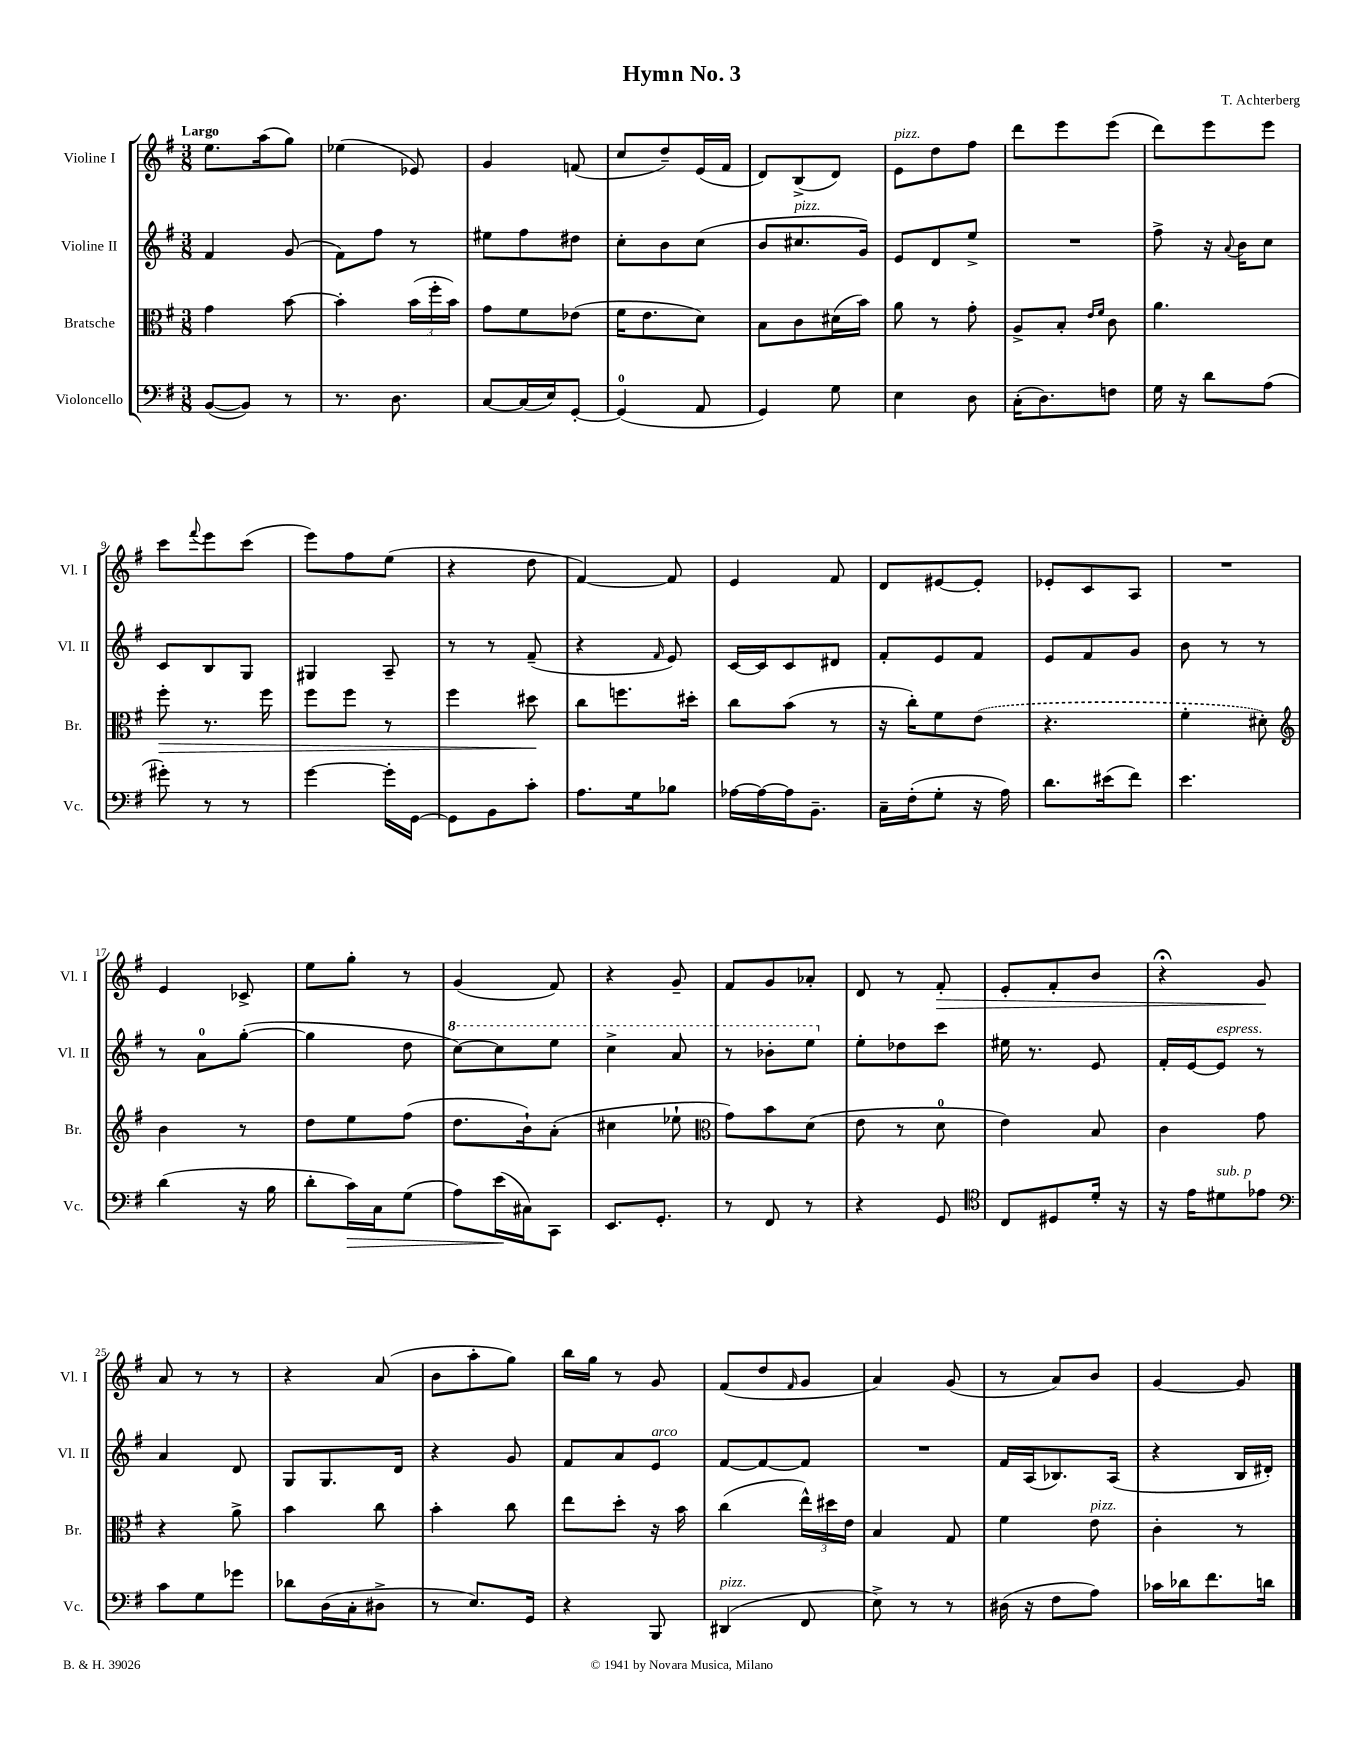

**kern	**kern	**kern	**kern
*staff4	*staff3	*staff2	*staff1
*clefF4	*clefC3	*clefG2	*clefG2
*k[f#]	*k[f#]	*k[f#]	*k[f#]
*M3/8	*M3/8	*M3/8	*M3/8
([8BB	4g	4f#	8.ee
8BB])	.	.	.
.	.	.	(16aa
8r	[8b	(8g	8gg)
=	=	=	=
8.r	4b']	8f#)	(4ee-
.	.	8ff#	.
8.D	.	.	.
.	(24b	8r	8e-)
.	24ff#'	.	.
.	24b)	.	.
=	=	=	=
[8C	8g	8ee#	4g
(16C]	8f#	8ff#	.
16E)	.	.	.
[8GG'	(8e-	8dd#	(8f
=	=	=	=
(4GG]	16f#	8cc'	8cc
.	8.e	.	.
.	.	8b	8dd~)
8AA	8d)	(8cc	(16e
.	.	.	16f#
=	=	=	=
4GG)	8B	8b	8d)
.	8c	8.cc#	(8B^
8G	(16d#	.	8d)
.	16b)	16g)	.
=	=	=	=
4E	8a	8e	8e
.	8r	8d	8dd
8D	8g'	8ee^	8ff#
=	=	=	=
(16C'	8A^	4.r	8ddd
8.D)	.	.	.
.	8B'	.	8eee
.	16qqe	.	.
.	16qqf#	.	.
8F	8c	.	(8eee
=	=	=	=
16G	4.a	8ff#^	8ddd)
16r	.	.	.
8d	.	16r	8eee
.	.	8qqa	.
.	.	16b	.
(8A	.	8cc	8eee
=	=	=	=
8g#')	8ff#'	8c	8ccc
.	.	.	8qqfff#
8r	8.r	8B	8eee
8r	.	8G	(8ccc
.	16ff#	.	.
=	=	=	=
[4g	8ff#	4G#	8eee)
.	8ff#	.	8ff#
16g']	8r	8A~	(8ee
[16GG	.	.	.
=	=	=	=
8GG]	4ff#	8r	4r
8BB	.	8r	.
8c'	8dd#	(8f#~	8dd
=	=	=	=
8.A	8cc	4r	[4f#)
.	8.ff	.	.
16G	.	.	.
.	.	16qqf#	.
8B-	.	8e)	8f#]
.	16dd#'	.	.
=	=	=	=
[16A-	8cc	[16c	4e
16A-_	.	16c]	.
16A-]	(8b	8c	.
8.BB~	.	.	.
.	8r	8d#	8f#
=	=	=	=
16C~	16r	8f#'	8d
(16F#'	16cc')	.	.
8G'	8f#	8e	[8e#
16r	(8e	8f#	8e#']
16A)	.	.	.
=	=	=	=
8.d	4.r	8e	8e-'
.	.	8f#	8c
(16e#	.	.	.
8f#)	.	8g	8A
=	=	=	=
4.e	4f#'	8b	4.r
.	.	8r	.
.	8d#')	8r	.
=	=	=	=
*	*clefG2	*	*
(4d	4b	8r	4e
.	.	8a	.
16r	8r	([8gg'	8c-^
16B	.	.	.
=	=	=	=
8d'	8dd	4gg]	8ee
16c)	8ee	.	8gg'
16C	.	.	.
(8G	(8ff#	8dd	8r
=	=	=	=
8A)	8.dd	[8ccc)	(4g
(16e	.	8ccc]	.
16C#)	16b`)	.	.
8CC	(8a'	8eee	8f#)
=	=	=	=
8.EE	4cc#	4ccc^	4r
8.GG'	.	.	.
.	8ee-`	8aa	8g~
=	=	=	=
*	*clefC3	*	*
8r	8g)	8r	8f#
8FF#	8b	8bb-'	8g
8r	(8d	8eee	8a-'
=	=	=	=
4r	8e	8ee'	8d
.	8r	8dd-	8r
8GG	8d	8ccc	8f#'
=	=	=	=
*clefC4	*	*	*
8C	4e)	16ee#	8e'
.	.	8.r	.
8D#	.	.	8f#'
16d'	8B	8e	8b
16r	.	.	.
=	=	=	=
16r	4c	16f#'	4r;
16e	.	[16e	.
8d#	.	8e]	.
8e-	8g	8r	8g
=	=	=	=
*clefF4	*	*	*
8c	4r	4a	8a
8G	.	.	8r
8g-	8a^	8d	8r
=	=	=	=
8d-	4b	8G	4r
(16D	.	8.G	.
16C'	.	.	.
8D#^	8cc	.	(8a
.	.	16d	.
=	=	=	=
8r	4b'	4r	8b
8.E)	.	.	8aa'
.	8cc	8g	8gg)
16GG	.	.	.
=	=	=	=
4r	8ee	8f#	16bb
.	.	.	16gg
.	8dd'	8a	8r
8BBB	16r	8e	8g
.	16b	.	.
=	=	=	=
(4DD#	(4cc	[8f#	(8f#
.	.	8f#_	8dd
.	.	.	16qqf#
8FF#	24ee^^)	8f#]	8g
.	24dd#	.	.
.	24e	.	.
=	=	=	=
8E^)	4B	4.r	4a)
8r	.	.	.
8r	8G	.	(8g
=	=	=	=
(16D#	4f#	16f#	8r
16r	.	(16A	.
8F#	.	8.B-)	8a)
8A)	8e	.	8b
.	.	(16A	.
=	=	=	=
16c-	4c'	4r	[4g
16d-	.	.	.
8.f#	.	.	.
.	8r	16B	8g]
16d	.	16d#')	.
==	==	==	==
*-	*-	*-	*-
